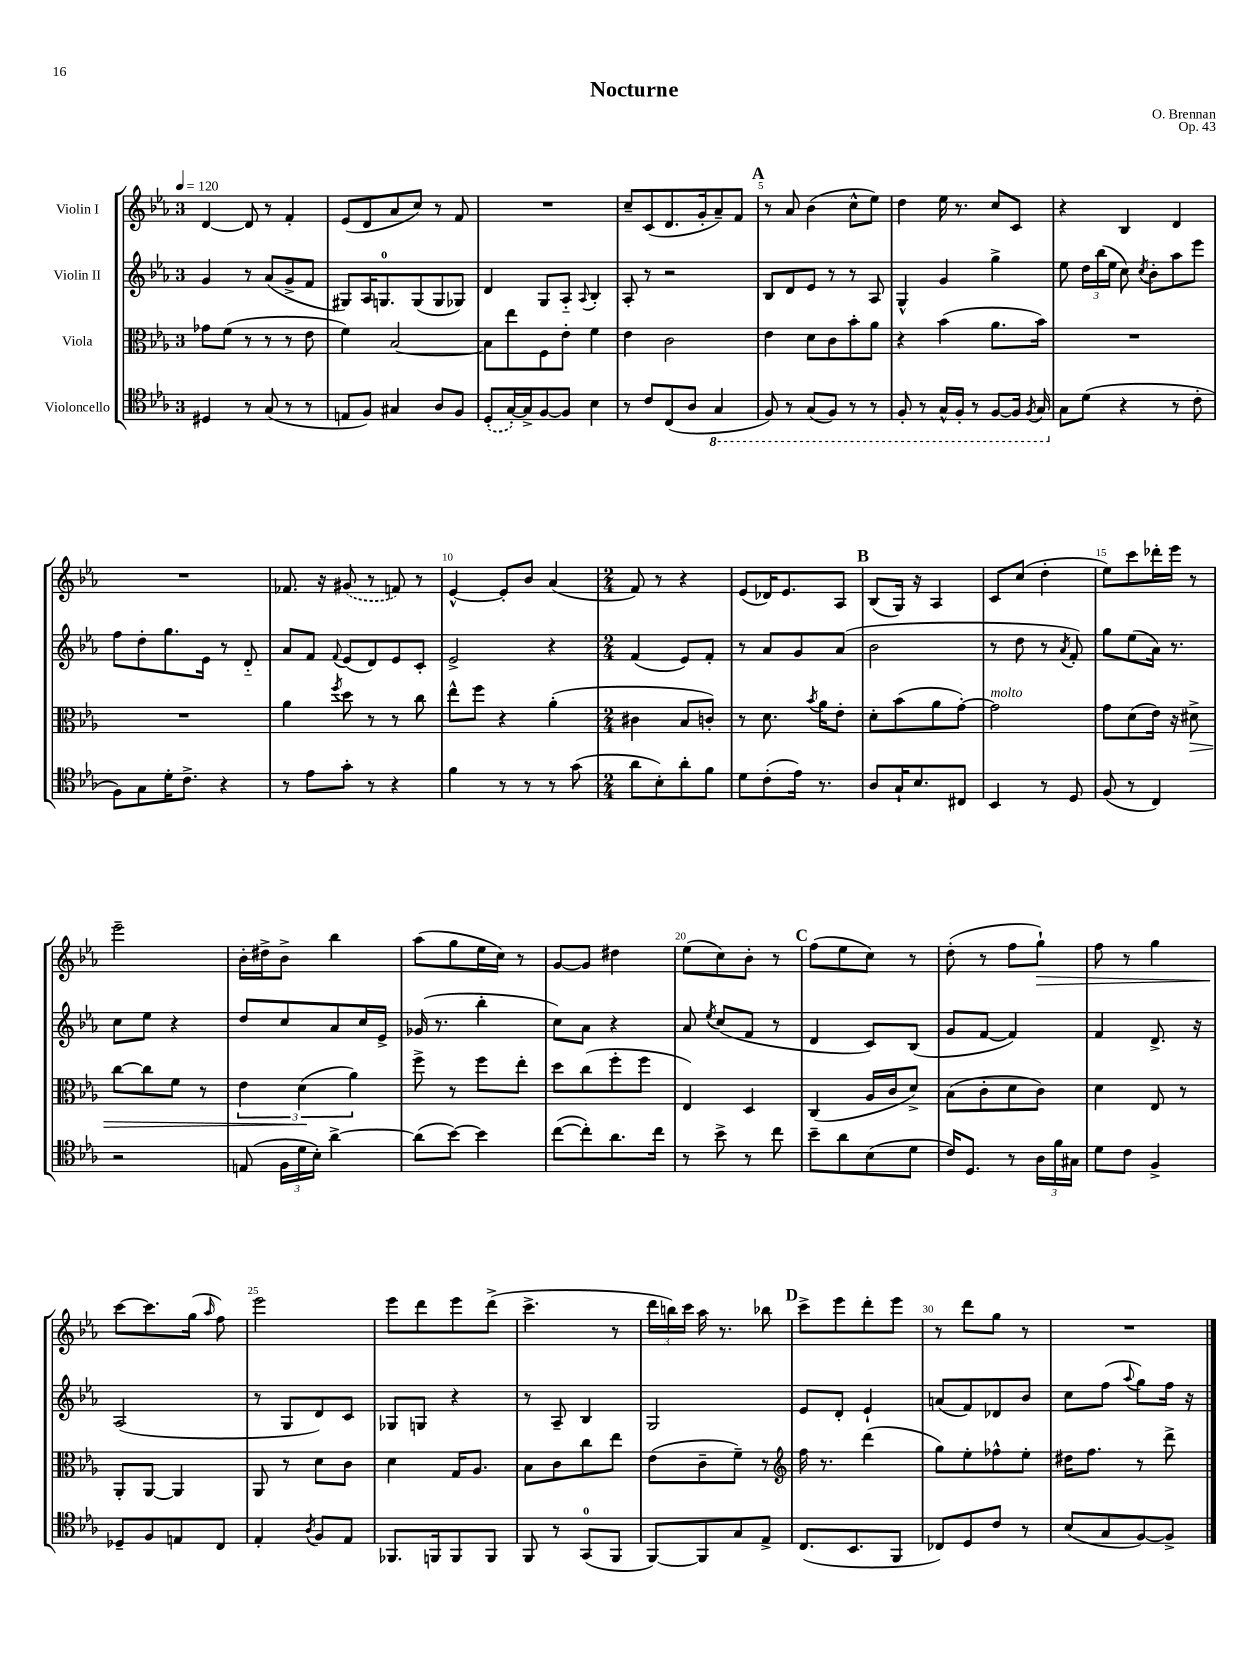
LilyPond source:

\header { title = "Nocturne" composer = "O. Brennan" opus = "Op. 43" }
<<
\new StaffGroup <<
\new Staff = "s0" \with { instrumentName = "Violin I" } {
    \clef treble \key ees \major \once \override Staff.TimeSignature.style = #'single-digit \time 3/4 \tempo 4 = 120
    \autoBeamOff d'4~ d'8 r8 f'4-. |
    ees'8[( d'8 aes'8 c''8]) r8 f'8 |
    R2. |
    c''8[-- c'8( d'8. g'16-. aes'8--) f'8] |
    \mark \markup { \bold "A" } r8 aes'8 bes'4( c''8[-^ ees''8]) |
    d''4 ees''16 r8. c''8[ c'8] |
    r4 bes4 d'4 |
    R2. |
    fes'8. r16 \once \slurDashed gis'8( r8 f'8) r8 |
    ees'4~-^ ees'8[-. bes'8] aes'4( |
    \numericTimeSignature \time 2/4 f'8) r8 r4 |
    ees'8[( des'16) ees'8. aes8] |
    \mark \markup { \bold "B" } bes8[( g16]) r16 aes4 |
    c'8[ c''8]( d''4-. |
    ees''8[) c'''8 des'''16-. ees'''16] r8 |
    ees'''2-- |
    bes'16[-. dis''16-> bes'8]-> bes''4 |
    aes''8[( g''8 ees''16 c''16]) r8 |
    g'8[~ g'8] dis''4 |
    ees''8[( c''8) bes'8]-. r8 |
    \mark \markup { \bold "C" } f''8[( ees''8 c''8]) r8 |
    d''8-.( r8 f''8[ g''8]-!\>) |
    f''8 r8 g''4 |
    c'''8[~\! c'''8. g''16]( \grace { aes''16 } f''8) |
    ees'''2 |
    ees'''8[ d'''8 ees'''8 d'''8]->( |
    c'''4.-> r8 |
    \tuplet 3/2 { d'''16[ b''16) c'''16] } aes''16 r8. bes''8 |
    \mark \markup { \bold "D" } c'''8[-> ees'''8 d'''8-. ees'''8] |
    r8 d'''8[ g''8] r8 |
    R2 \bar "|." |
}
\new Staff = "s1" \with { instrumentName = "Violin II" } {
    \clef treble \key ees \major \once \override Staff.TimeSignature.style = #'single-digit \time 3/4
    \autoBeamOff g'4 r8 aes'8[( g'8-> f'8] |
    gis8[) aes16 g8.-0 g8( g8 ges8]) |
    d'4 g8[ aes8]-_ \appoggiatura { aes8 } bes4-. |
    aes8-. r8 r2 |
    \mark \markup { \bold "A" } bes8[ d'8 ees'8] r8 r8 aes8 |
    g4-^ g'4 g''4-> |
    ees''8 \tuplet 3/2 { d''16[ bes''16( ees''16] } c''8) \acciaccatura { c''8 } bes'8[-. aes''8 ees'''8] |
    f''8[ d''8-. g''8. ees'16] r8 d'8-_ |
    aes'8[ f'8] \appoggiatura { f'8 } ees'8[( d'8) ees'8 c'8]-. |
    ees'2-> r4 |
    \numericTimeSignature \time 2/4 f'4( ees'8[) f'8]-. |
    r8 aes'8[ g'8 aes'8]( |
    \mark \markup { \bold "B" } bes'2 |
    r8 d''8 r8 \acciaccatura { aes'8 } f'8-.) |
    g''8[ ees''8( aes'16]) r8. |
    c''8[ ees''8] r4 |
    d''8[ c''8 aes'8 c''16 ees'16]-> |
    ges'16( r8. bes''4-. |
    c''8[) aes'8] r4 |
    aes'8 \acciaccatura { ees''8 } c''8[( f'8] r8 |
    \mark \markup { \bold "C" } d'4 c'8[) bes8]( |
    g'8[ f'8]~ f'4) |
    f'4 d'8.-> r16 |
    aes2( |
    r8 g8[ d'8) c'8] |
    ges8[ g8] r4 |
    r8 aes8-- bes4 |
    g2 |
    \mark \markup { \bold "D" } ees'8[ d'8]-. ees'4-! |
    a'8[( f'8) des'8 bes'8] |
    c''8[ f''8]( \appoggiatura { aes''8 } g''8[) f''16] r16 \bar "|." |
}
\new Staff = "s2" \with { instrumentName = "Viola" } {
    \clef alto \key ees \major \once \override Staff.TimeSignature.style = #'single-digit \time 3/4
    \autoBeamOff ges'8[ f'8]( r8 r8 r8 ees'8 |
    f'4) bes2~ |
    bes8[ ees''8 f8 ees'8]-. f'4 |
    ees'4 c'2 |
    \mark \markup { \bold "A" } ees'4 d'8[ c'8 bes'8-. aes'8] |
    r4 bes'4( aes'8.[ bes'16]) |
    R2. |
    R2. |
    aes'4 \acciaccatura { f''8 } d''8 r8 r8 c''8 |
    ees''8[-^ f''8] r4 aes'4-.( |
    \numericTimeSignature \time 2/4 cis'4 bes8[ c'8]-.) |
    r8 d'8. \acciaccatura { bes'8 } aes'16[ ees'8]-. |
    \mark \markup { \bold "B" } d'8[-. bes'8( aes'8 g'8]~-.) |
    g'2^\markup { \italic "molto" } |
    g'8[ d'8( ees'16]) r16 dis'8->\> |
    c''8[~ c''8 f'8] r8 |
    \tuplet 3/2 { ees'4 d'4\!( aes'4) } |
    f''8-> r8 f''8[ ees''8]-. |
    d''8[ c''8( f''8-. f''8] |
    ees4) d4 |
    \mark \markup { \bold "C" } c4( aes16[ c'16 d'8]->) |
    bes8[( c'8-. d'8 c'8]) |
    d'4 ees8 r8 |
    aes,8[-. aes,8]~ aes,4 |
    aes,8 r8 d'8[ c'8] |
    d'4 g16[ aes8.] |
    bes8[ c'8 c''8 ees''8] |
    ees'8[( c'8-- f'8]--) r8 |
    \mark \markup { \bold "D" } \clef treble f''16 r8. d'''4( |
    g''8[) ees''8-. fes''8-^ ees''8]-. |
    dis''16[ f''8.] r8 d'''8-> \bar "|." |
}
\new Staff = "s3" \with { instrumentName = "Violoncello" } {
    \clef tenor \key ees \major \once \override Staff.TimeSignature.style = #'single-digit \time 3/4
    \autoBeamOff dis4 r8 g8( r8 r8 |
    e8[ f8]) gis4 aes8[ f8] |
    \once \slurDashed d8[-.( g16~-.) g16-> f8~ f8] bes4 |
    r8 c'8[ c8( aes8] \ottava #-1 g,4 |
    \mark \markup { \bold "A" } f,8) r8 g,8[( f,8]) r8 r8 |
    f,8-. r8 g,16[-^ f,16]-. r8 f,8[~ f,16] \acciaccatura { f,8 } g,16 \ottava #0 |
    g8[ d'8]( r4 r8 c'8-. |
    f8[) g8 d'16-. c'8.]-> r4 |
    r8 ees'8[ g'8]-. r8 r4 |
    f'4 r8 r8 r8 g'8( |
    \numericTimeSignature \time 2/4 aes'8[ bes8-.) aes'8-. f'8] |
    d'8[ c'8-.( ees'16]) r8. |
    \mark \markup { \bold "B" } aes8[ g16-! bes8. cis8] |
    bes,4 r8 d8 |
    f8( r8 c4) |
    r2 |
    e8( \tuplet 3/2 { f16[ d'16 bes16]-.) } aes'4~-> |
    aes'8[( bes'8]~) bes'4 |
    c''8[~( c''8-.) aes'8. c''16] |
    r8 bes'8-> r8 c''8 |
    \mark \markup { \bold "C" } bes'8[-- aes'8 bes8( d'8] |
    c'16[) d8.] r8 \tuplet 3/2 { aes16[ f'16 gis16] } |
    d'8[ c'8] f4-> |
    des8[-- f8 e8 c8] |
    ees4-. \acciaccatura { aes8 } f8[ ees8] |
    fes,8.[ f,16 f,8 f,8] |
    f,8 r8 g,8[-0( f,8] |
    f,8[~) f,8 g8 ees8]-> |
    \mark \markup { \bold "D" } c8.[( bes,8. f,8] |
    ces8[) d8 c'8] r8 |
    bes8[( g8 f8~) f8]-> \bar "|." |
}
>>
>>
\layout { \context { \Score \override BarNumber.break-visibility = ##(#f #t #t) barNumberVisibility = #(every-nth-bar-number-visible 5) } }
